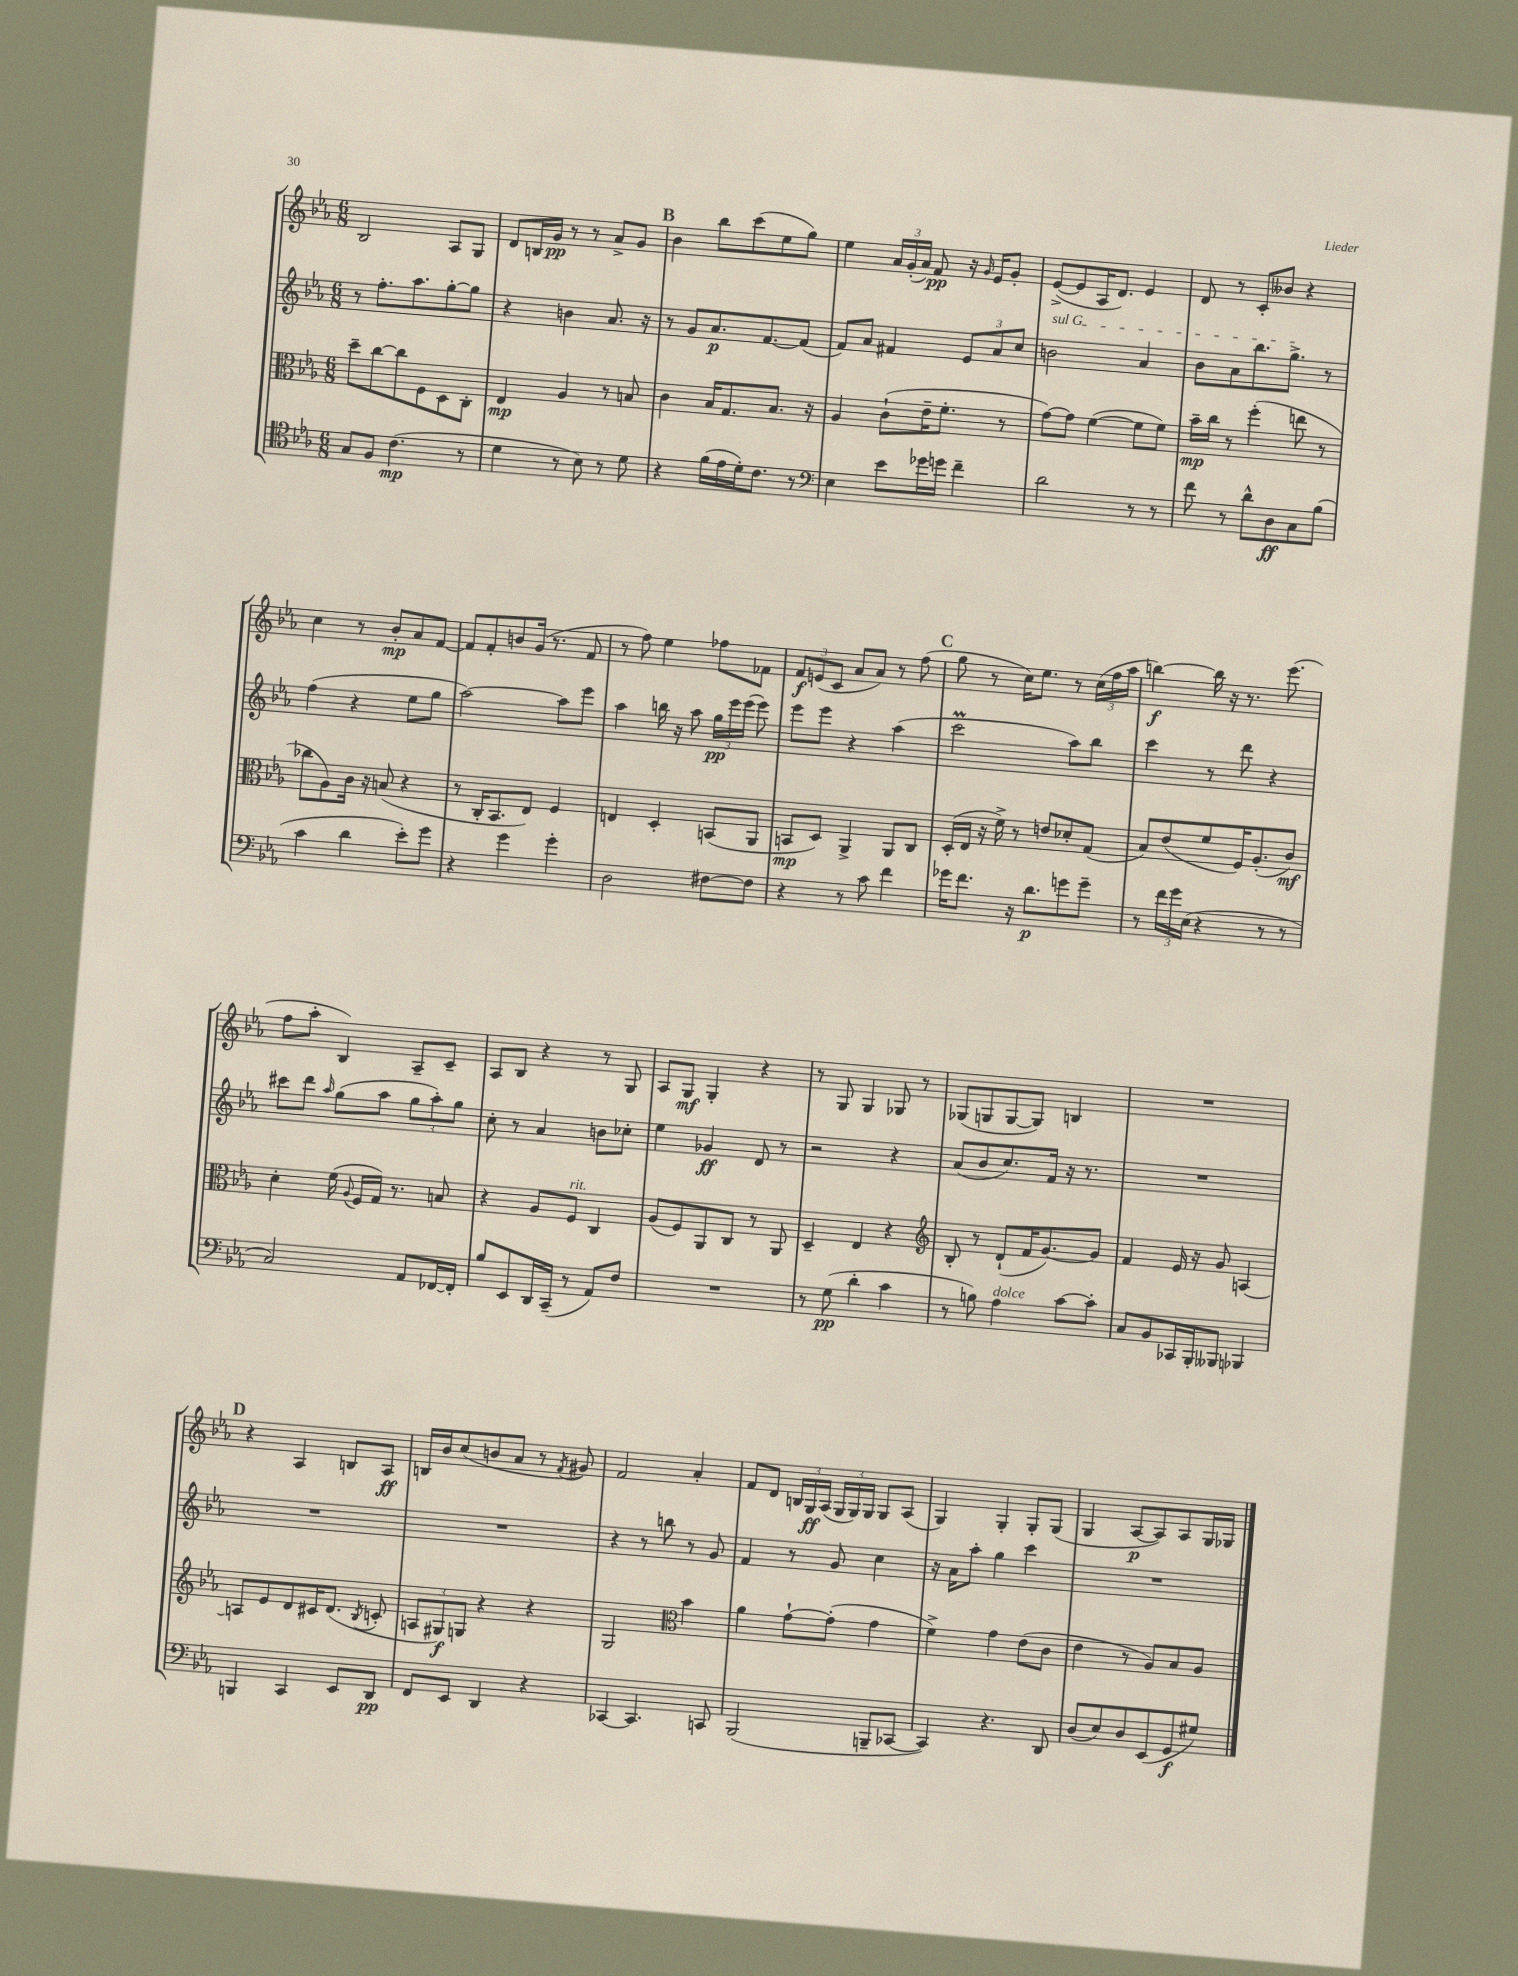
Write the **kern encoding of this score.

**kern	**dynam	**kern	**dynam	**kern	**dynam	**kern	**dynam
*part4	*part4	*part3	*part3	*part2	*part2	*part1	*part1
*staff4	*staff4	*staff3	*staff3	*staff2	*staff2	*staff1	*staff1
*clefC4	*	*clefC3	*	*clefG2	*	*clefG2	*
*k[b-e-a-]	*	*k[b-e-a-]	*	*k[b-e-a-]	*	*k[b-e-a-]	*
*M6/8	*	*M6/8	*	*M6/8	*	*M6/8	*
=11	=11	=11	=11	=11	=11	=11	=11
8G/L	.	8dd~\L	.	8r	.	2B-/	.
8F/J	.	[8cc\	.	8.ff'\L	.	.	.
(4.c\	mp	8cc\]	.	.	.	.	.
.	.	.	.	8.aa-\	.	.	.
.	.	8F\	.	.	.	.	.
.	.	8D\	.	[8gg'\	.	8A-/L	.
8r	.	8C'\J	.	8gg\J]	.	8G/J	.
=12	=12	=12	=12	=12	=12	=12	=12
4d\	.	4E-/	mp	4r	.	8d/L	.
.	.	.	.	.	.	16Bn/L	.
.	.	.	.	.	.	16g/JJ	pp
8r	.	4A-/	.	4bn\	.	8r	.
8B-\)	.	.	.	.	.	8r	.
8r	.	8r	.	8.a-/	.	8a-^/L	.
8d\	.	8Bn/	.	.	.	8g/J	.
.	.	.	.	16r	.	.	.
!!LO:REH:place=s1:t=B
=13	=13	=13	=13	=13	=13	=13	=13
4r	.	4c\	.	8r	.	4b-\	.
.	.	.	.	8g/L	.	.	.
(16f\LL	.	16B-/KL	.	8.a-/	p	8bb-\L	.
16e-\	.	8.G/	.	.	.	.	.
16d'\J)	.	.	.	.	.	(8ccc\	.
8.c\J	.	.	.	[8.f/	.	.	.
.	.	8.B-/J	.	.	.	8ee-\	.
8r	.	.	.	(8f/J]	.	8gg\J)	.
.	.	16r	.	.	.	.	.
=14	=14	=14	=14	=14	=14	=14	=14
*clefF4	*	*	*	*	*	*	*
4E-\	.	4A-/	.	8f/L)	.	4ee-\	.
.	.	.	.	8a-/J	.	.	.
8e-\L	.	(8c`\L	.	4f#X/	.	24a-/LL	.
.	.	.	.	.	.	(24g'/	.
.	.	.	.	.	.	24a-/JJ)	.
16g-X\L	.	16e-~\K	.	.	.	8f/	pp
16gn\JJ	.	8.f'\J	.	.	.	.	.
4f~\	.	.	.	12e-/L	.	16r	.
.	.	.	.	.	.	16qqg/	.
.	.	.	.	.	.	16e-/KL	.
.	.	.	.	12a-/	.	.	.
.	.	8r	.	.	.	8g'/J	.
.	.	.	.	12cc/J	.	.	.
=15	=15	=15	=15	=15	=15	=15	=15
!	!	!	!	!LO:TX:a:i:t=sul G	!	!	!
2d\	.	[8g\L)	.	2bn\	.	([8e-^/L	.
.	.	8g\J]	.	.	.	8e-/]	.
.	.	([4f\	.	.	.	16A-/K	.
.	.	.	.	.	.	8.d/J)	.
8r	.	8f\L]	.	4a-/	.	4e-/	.
8r	.	8f\J)	.	.	.	.	.
=16	=16	=16	=16	=16	=16	=16	=16
8f\	.	16b-~\LL	mp	8b-\L	.	8d/	.
.	.	16cc\JJ	.	.	.	.	.
8r	.	8r	.	8a-\	.	8r	.
8d^^\L	.	(4ff'\	.	8.bb-\	.	8c'/L	.
8D\	ff	.	.	.	.	8b--X/J	.
.	.	.	.	8.gg^\J	.	.	.
8C\	.	8een\	.	.	.	4r	.
(8B-\J	.	8r	.	8r	.	.	.
!!LO:LB:g=z
=17	=17	=17	=17	=17	=17	=17	=17
4c\	.	8cc-X\L	.	(4ff\	.	4cc\	.
.	.	8A-\)	.	.	.	.	.
4d\	.	16c\Jk	.	4r	.	8r	.
.	.	16r	.	.	.	.	.
.	.	(8Bn/	.	.	.	8b-'/L	mp
8e-'\L)	.	4r	.	8ee-\L	.	8a-/	.
8g\J	.	.	.	8gg\J	.	[8f/J	.
=18	=18	=18	=18	=18	=18	=18	=18
4r	.	8r	.	[2aa-\)	.	8f/L]	.
.	.	16C'/KL	.	.	.	8f'/	.
.	.	8.BB-/	.	.	.	.	.
4g\	.	.	.	.	.	8bn/	.
.	.	8E-/J)	.	.	.	(16g/Jk	.
.	.	.	.	.	.	8.r	.
4g'\	.	4F/	.	8aa-\L]	.	.	.
.	.	.	.	8eee-\J	.	8f/	.
=19	=19	=19	=19	=19	=19	=19	=19
2D\	.	4En/	.	4aa-\	.	8r	.
.	.	.	.	.	.	8ff\)	.
.	.	4D'/	.	16bbn\	.	4ee-\	.
.	.	.	.	16r	.	.	.
.	.	.	.	8aa-\	.	.	.
[8F#X\L	.	(8BBn/L	.	24gg\LL	pp	8ff-X\L	.
.	.	.	.	24eee-\	.	.	.
.	.	.	.	(24eee-\JJ	.	.	.
8F#\J]	.	8AA-/J	.	8eee-\)	.	8f-X\J	.
=20	=20	=20	=20	=20	=20	=20	=20
4r	.	8BBn/L	mp	8eee-\L	.	12f/L	f
.	.	.	.	.	.	(12en/	.
.	.	8D/J)	.	8eee-\J	.	.	.
.	.	.	.	.	.	12c/J	.
8r	.	4AA-^/	.	4r	.	8a-/L	.
8c\	.	.	.	.	.	8a-/J)	.
4f\	.	8AA-/L	.	(4aa-\	.	8r	.
.	.	8C/J	.	.	.	(8ff\	.
!!LO:REH:place=s1:t=C
=21	=21	=21	=21	=21	=21	=21	=21
16g-X\KL	.	(16D'/LL	.	2cccM\	.	8gg\	.
8.f\J	.	16E-/JJ	.	.	.	.	.
.	.	16r	.	.	.	8r	.
.	.	16f^\)	.	.	.	.	.
16r	.	8r	.	.	.	16cc\KL)	.
8.d\L	p	.	.	.	.	8.ee-\J	.
.	.	8en/L	.	.	.	.	.
8gn\	.	8d-X'/	.	8aa-\L)	.	8r	.
8g~\J	.	(8G/J	.	8bb-\J	.	(24cc\LL	.
.	.	.	.	.	.	24ff\	.
.	.	.	.	.	.	24aa-\JJ	.
=22	=22	=22	=22	=22	=22	=22	=22
8r	.	8B-/L)	.	4ccc\	.	[4bbn\)	f
24f\LL	.	(8e-/	.	.	.	.	.
24g\	.	.	.	.	.	.	.
(24E-\JJ	.	.	.	.	.	.	.
4r	.	8f/	.	8r	.	16bb\]	.
.	.	.	.	.	.	16r	.
.	.	16F/K)	.	8ddd\	.	8.r	.
.	.	(8.A-'/	.	.	.	.	.
8r	.	.	.	4r	.	.	.
.	.	.	.	.	.	(8.eee-\	.
8r	.	8c/J)	mf	.	.	.	.
!!LO:LB:g=z
=23	=23	=23	=23	=23	=23	=23	=23
2C/)	.	4d'\	.	8ccc#X\L	.	8ff\L	.
.	.	.	.	8ddd\J	.	8aa-'\J	.
.	.	.	.	16qqaa-/	.	.	.
.	.	(16f\	.	(8gg\L	.	4B-/)	.
.	.	8qqA-/	.	.	.	.	.
.	.	16F/LL	.	.	.	.	.
.	.	16G/JJ)	.	8aa-\J	.	.	.
.	.	8.r	.	.	.	.	.
8AA-/L	.	.	.	12gg\L	.	8A-~/L	.
.	.	.	.	12aa-'\)	.	.	.
[16FF-X/L	.	8Bn/	.	.	.	8c~/J	.
.	.	.	.	12gg\J	.	.	.
16FF-'/JJ]	.	.	.	.	.	.	.
=24	=24	=24	=24	=24	=24	=24	=24
8B-/L	.	4r	.	8cc'\	.	8A-/L	.
8EE-/	.	.	.	8r	.	8B-/J	.
16DD/L	.	8A-/L	.	4a-/	.	4r	.
(16CC~/JJ	.	.	.	.	.	.	.
!	!	!LO:TX:a:i:t=rit.	!	!	!	!	!
8r	.	8F/J	.	.	.	.	.
8AA-/L)	.	4C/	.	8bn\L	.	8r	.
8F/J	.	.	.	8cc-X'\J	.	8G/	.
=25	=25	=25	=25	=25	=25	=25	=25
2.r	.	(8A-/L	.	4ee-\	.	8A-/L	.
.	.	8F/)	.	.	.	8G/J	mf
.	.	8AA-/	.	4g-X/	ff	4G'/	.
.	.	8C/J	.	.	.	.	.
.	.	8r	.	8d/	.	4r	.
.	.	8AA-/	.	8r	.	.	.
=26	=26	=26	=26	=26	=26	=26	=26
8r	.	4D~/	.	2r	.	8r	.
(8G\	pp	.	.	.	.	8G/	.
4d'\	.	4E-/	.	.	.	4G/	.
4c\	.	4r	.	4r	.	8G-X/	.
.	.	.	.	.	.	8r	.
=27	=27	=27	=27	=27	=27	=27	=27
*	*	*clefG2	*	*	*	*	*
8r	.	8B-'/	.	(8a-/L	.	(8G-X/L	.
8Bn\)	.	8r	.	8b-/	.	8Gn/	.
!LO:TX:a:i:t=dolce	!	!	!	!	!	!	!
4A-\	.	(8d`/L	.	8.cc/)	.	[8G/	.
.	.	16f/K	.	.	.	8G/J])	.
.	.	[8.g/)	.	16f/Jk	.	.	.
[8c\L	.	.	.	16r	.	4Bn/	.
.	.	.	.	8.r	.	.	.
8c'\J]	.	8g/J]	.	.	.	.	.
=28	=28	=28	=28	=28	=28	=28	=28
8C/L	.	4f/	.	2.r	.	2.r	.
8BB-/	.	.	.	.	.	.	.
16CC-X/L	.	16e-/	.	.	.	.	.
16BBB-'/J	.	16r	.	.	.	.	.
8BBB--X/J	.	8g/	.	.	.	.	.
4BBB-X/	.	[4An/	.	.	.	.	.
!!LO:LB:g=z
!!LO:REH:place=s1:t=D
=29	=29	=29	=29	=29	=29	=29	=29
4BBBn/	.	8An/L]	.	2.r	.	4r	.
.	.	8e-/	.	.	.	.	.
4CC/	.	8d/	.	.	.	4A-/	.
.	.	16c#X/K	.	.	.	.	.
.	.	(8.d/J	.	.	.	.	.
8EE-/L	.	.	.	.	.	8Bn/L	.
.	.	8qB-/	.	.	.	.	.
8DD/J	pp	8cn'/	.	.	.	8A-/J	ff
=30	=30	=30	=30	=30	=30	=30	=30
8FF/L	.	12An/L	.	2.r	.	16Bn/LL	.
.	.	.	.	.	.	16b-/J	.
.	.	12G#X/)	f	.	.	.	.
8EE-/J	.	.	.	.	.	(8cc/	.
.	.	12Gn/J	.	.	.	.	.
4DD/	.	4r	.	.	.	8bn/	.
.	.	.	.	.	.	8a-/J	.
4r	.	4r	.	.	.	8r	.
.	.	.	.	.	.	8qf/	.
.	.	.	.	.	.	8g#X/)	.
=31	=31	=31	=31	=31	=31	=31	=31
[4CC-X/	.	2G/	.	4r	.	2f/	.
4.CC-/]	.	.	.	8r	.	.	.
.	.	.	.	8bbn\	.	.	.
*	*	*clefC3	*	*	*	*	*
.	.	4b-\	.	8r	.	4a-'/	.
8CCn/	.	.	.	8g/	.	.	.
=32	=32	=32	=32	=32	=32	=32	=32
(2BBB-/	.	4a-\	.	4f/	.	8f/L	.
.	.	.	.	.	.	8d/J	.
.	.	[8g`\L	.	8r	.	24Bn/LL	.
.	.	.	.	.	.	24G/	ff
.	.	.	.	.	.	(24A-/JJ	.
.	.	(8g'\J]	.	8g/	.	24G/LL	.
.	.	.	.	.	.	24G/)	.
.	.	.	.	.	.	24G/JJ	.
8BBBn~/L	.	4g\	.	4cc\	.	8G/L	.
[8CC-X/J	.	.	.	.	.	(8A-/J	.
=33	=33	=33	=33	=33	=33	=33	=33
4CC-/])	.	4f^\)	.	16r	.	4G/)	.
.	.	.	.	16a-\KL	.	.	.
.	.	.	.	8aa-'\J	.	.	.
4.r	.	4g\	.	4gg\	.	4G'/	.
.	.	(8e-\L	.	4ccc\	.	8G'/L	.
8DD/	.	8c\J	.	.	.	(8G/J	.
=34	=34	=34	=34	=34	=34	=34	=34
(8D/L	.	4e-\	.	2.r	.	4G/	.
8E-/)	.	.	.	.	.	.	.
8D/	.	8r	.	.	.	[8A-/L	p
(8EE-/	.	8A-/L)	.	.	.	8A-/])	.
8GG/	f	8B-/	.	.	.	8A-/	.
8G#X/J)	.	8A-/J	.	.	.	16G/L	.
.	.	.	.	.	.	16G-X/JJ	.
==	==	==	==	==	==	==	==
*-	*-	*-	*-	*-	*-	*-	*-
